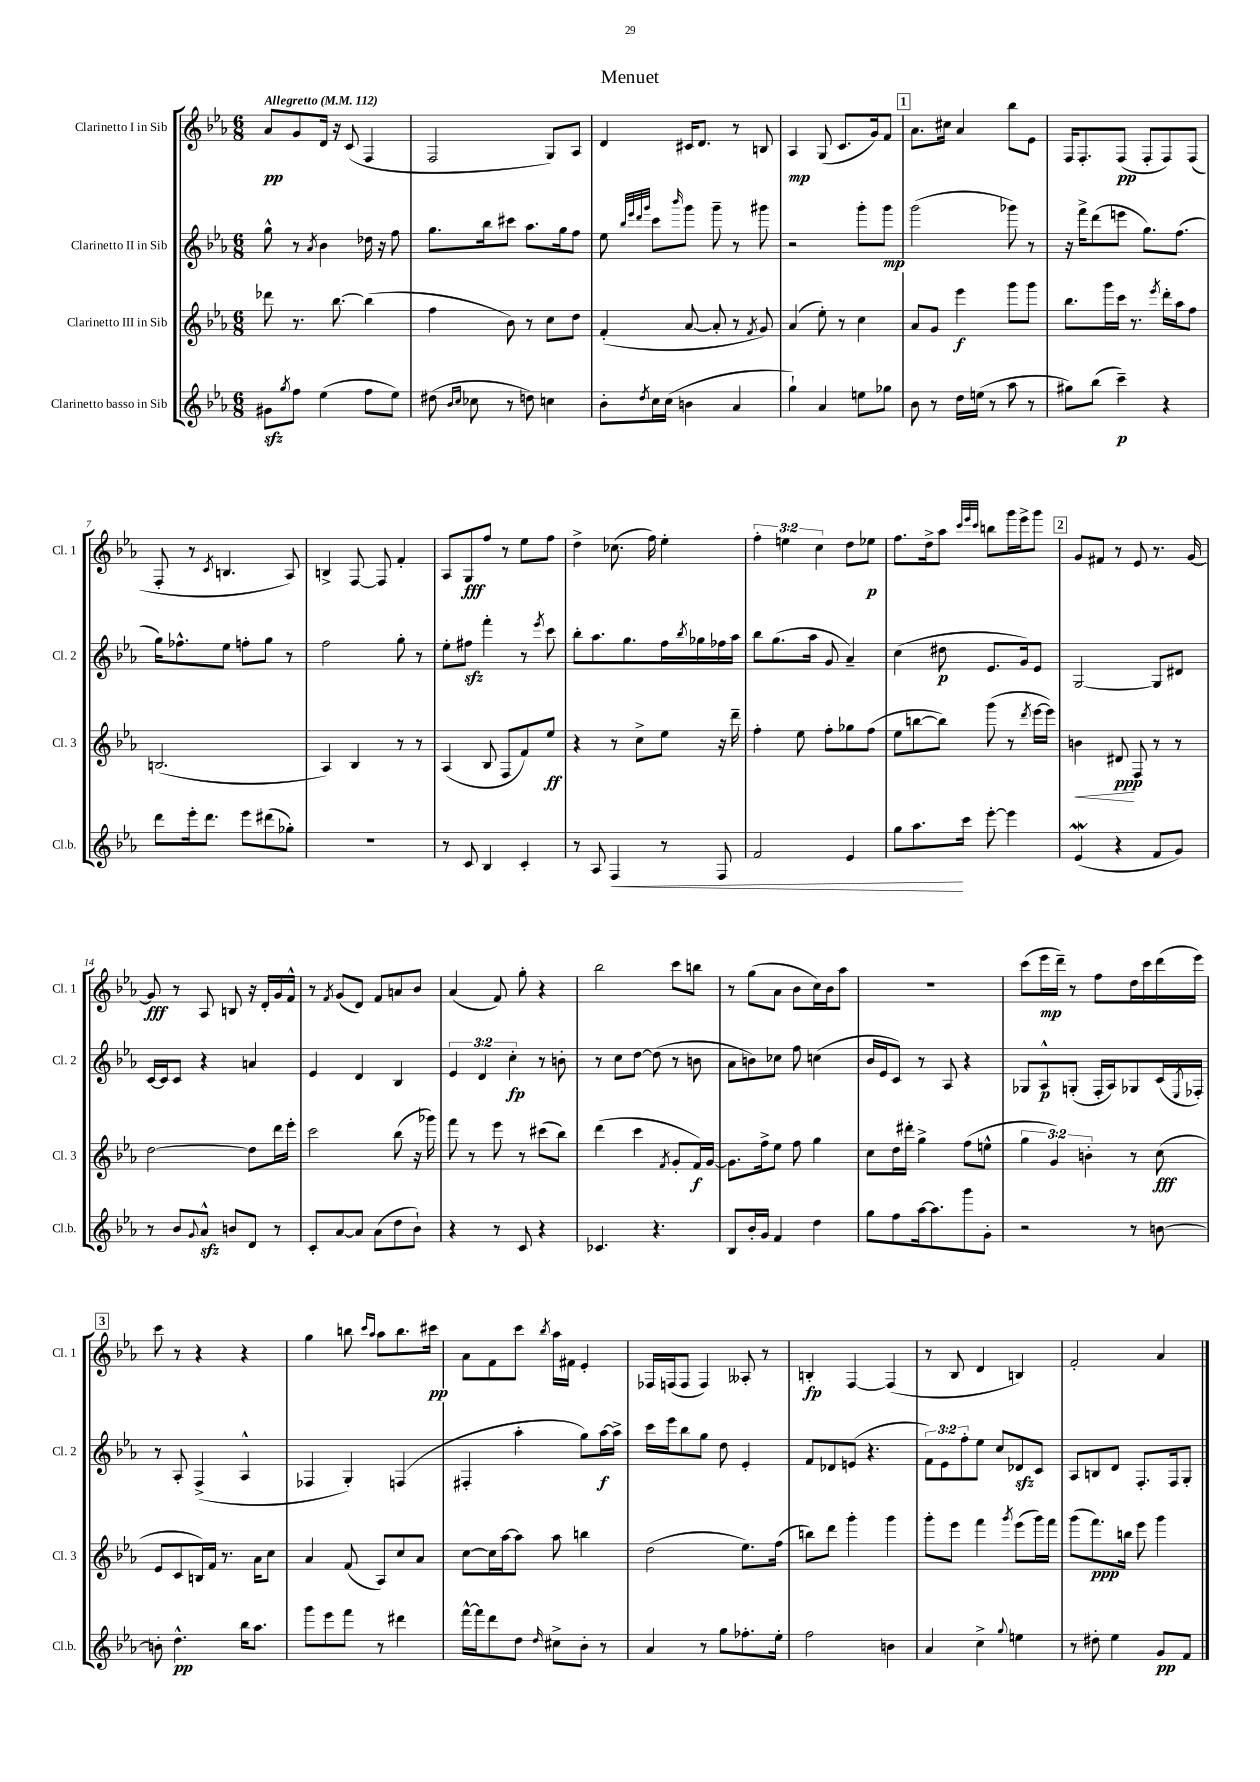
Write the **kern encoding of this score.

**kern	**dynam	**kern	**dynam	**kern	**dynam	**kern	**dynam
*part4	*part4	*part3	*part3	*part2	*part2	*part1	*part1
*staff4	*staff4	*staff3	*staff3	*staff2	*staff2	*staff1	*staff1
*I"Clarinetto basso in Sib	*	*I"Clarinetto III in Sib	*	*I"Clarinetto II in Sib	*	*I"Clarinetto I in Sib	*
*I'Cl.b.	*	*I'Cl. 3	*	*I'Cl. 2	*	*I'Cl. 1	*
*clefG2	*	*clefG2	*	*clefG2	*	*clefG2	*
*k[b-e-a-]	*	*k[b-e-a-]	*	*k[b-e-a-]	*	*k[b-e-a-]	*
*M6/8	*	*M6/8	*	*M6/8	*	*M6/8	*
*MM112	*	*MM112	*	*MM112	*	*MM112	*
=1	=1	=1	=1	=1	=1	=1	=1
!	!	!	!	!	!	!LO:TX:a:B:t=Allegretto	!
8g#Xzz\L	.	8ddd-X\	.	8gg^^\	.	8a-/L	pp
8qgg/	.	.	.	.	.	.	.
8ff\J	.	8.r	.	8r	.	8g/	.
.	.	.	.	8qa-/	.	.	.
(4ee-\	.	.	.	4b-\	.	16d/Jk	.
.	.	[8.bb-\	.	.	.	16r	.
.	.	.	.	.	.	(8c/	.
8ff\L	.	(4bb-\]	.	16dd-X\	.	4F/	.
.	.	.	.	16r	.	.	.
8ee-\J)	.	.	.	8ff\	.	.	.
=2	=2	=2	=2	=2	=2	=2	=2
(8dd#X\	.	4ff\	.	8.gg\L	.	2F/	.
16qqb-/LL	.	.	.	.	.	.	.
16qqcc/JJ	.	.	.	.	.	.	.
8cc-X\	.	.	.	.	.	.	.
.	.	.	.	16bb-\k	.	.	.
8r	.	8b-\)	.	8ccc#X\J	.	.	.
8ddn\)	.	8r	.	8.aa-\L	.	.	.
4ccn\	.	8cc\L	.	.	.	8G/L)	.
.	.	.	.	16gg\k	.	.	.
.	.	8dd\J	.	8ff\J	.	8A-/J	.
=3	=3	=3	=3	=3	=3	=3	=3
8b-'\L	.	(4f'/	.	8ee-\	.	4d/	.
.	.	.	.	32qqbb-/LLL	.	.	.
.	.	.	.	32qqeee-/	.	.	.
.	.	.	.	32qqddd/	.	.	.
8qdd/	.	.	.	32qqggg/JJJ	.	.	.
16cc\L	.	.	.	8ccc\L	.	.	.
(16cc\JJ	.	.	.	.	.	.	.
.	.	.	.	16qqbbb-/	.	.	.
4bn\	.	[8a-/	.	8ggg\J	.	16c#X/KL	.
.	.	.	.	.	.	8.d/J	.
.	.	8a-'/]	.	8ggg~\	.	.	.
4a-/	.	8r	.	8r	.	8r	.
.	.	8qf/	.	.	.	.	.
.	.	8g/)	.	8ggg#X\	.	8Bn/	.
=4	=4	=4	=4	=4	=4	=4	=4
4gg`\)	.	(4a-/	.	2r	.	4A-/	mp
4a-/	.	8ee-'\)	.	.	.	(8G/	.
.	.	8r	.	.	.	8.c/L	.
8een\L	.	4cc\	.	8ggg'\L	.	.	.
.	.	.	.	.	.	16g/k)	.
8gg-X\J	.	.	.	8ggg\J	mp	8f/J	.
!!LO:REH:place=s1:t=1
=5	=5	=5	=5	=5	=5	=5	=5
8b-\	.	8a-/L	.	(2ggg\	.	8.a-\L	.
8r	.	8g/J	.	.	.	.	.
.	.	.	.	.	.	16cc#X\Jk	.
16dd\LL	.	4eee-\	f	.	.	4a-/	.
(16een\JJ	.	.	.	.	.	.	.
8r	.	.	.	.	.	.	.
8aa-\	.	8ggg\L	.	8ggg-X\)	.	8bb-\L	.
8r	.	8ggg\J	.	8r	.	8e-\J	.
=6	=6	=6	=6	=6	=6	=6	=6
8gg#X\L)	.	8.bb-\L	.	16r	.	16F/KL	.
.	.	.	.	16fff^\KL	.	8.F'/	.
(8bb-\J	.	.	.	(8ddd\	.	.	.
.	.	16ggg\L	.	.	.	.	.
4ccc~\)	p	16ccc\JJ	.	8eeen\J	.	(8F/J	pp
.	.	8.r	.	.	.	.	.
.	.	.	.	8.gg\L)	.	8F'/L	.
.	.	8qeee-/	.	.	.	.	.
4r	.	16ddd'\LL	.	.	.	8F/)	.
.	.	16aa-\J	.	(8.ff\J	.	.	.
.	.	8ff\J	.	.	.	(8F/J	.
!!LO:LB:g=z
=7	=7	=7	=7	=7	=7	=7	=7
8ddd\L	.	(2.Bn/	.	16gg\KL)	.	8F'/	.
.	.	.	.	8.ff-X^^\	.	.	.
16eee-'\k	.	.	.	.	.	8r	.
8.ddd\J	.	.	.	.	.	.	.
.	.	.	.	.	.	8qc/	.
.	.	.	.	8ee-\J	.	4.Bn/	.
8eee-\L	.	.	.	8ffn'\L	.	.	.
(8ddd#X\	.	.	.	8gg\J	.	.	.
8gg-X'\J)	.	.	.	8r	.	8A-/)	.
=8	=8	=8	=8	=8	=8	=8	=8
2.r	.	4A-/)	.	2ff\	.	4Bn^/	.
.	.	4B-/	.	.	.	[8F/	.
.	.	.	.	.	.	8F/]	.
.	.	8r	.	8gg'\	.	4f'/	.
.	.	8r	.	8r	.	.	.
=9	=9	=9	=9	=9	=9	=9	=9
8r	.	(4A-/	.	8ee-'\L	.	8A-/L	.
8c/	.	.	.	8ff#Xzz\J	.	8G/	fff
4B-/	.	8B-/	.	4fff'\	.	8ff/J	.
.	.	8F/L	.	.	.	8r	.
4c'/	.	8f/)	.	8r	.	8ee-\L	.
.	.	.	.	8qeee-/	.	.	.
.	.	8ee-/J	ff	8ccc\	.	8ff\J	.
=10	=10	=10	=10	=10	=10	=10	=10
8r	.	4r	.	8bb-'\L	.	4dd^\	.
8A-/	.	.	.	8.aa-\	.	.	.
!	!LO:HP:b	!	!	!	!	!	!
4F/	<	8r	.	.	.	(8.cc-X\	.
.	.	.	.	8.gg\	.	.	.
.	.	8cc^\L	.	.	.	.	.
.	.	.	.	.	.	16ff\)	.
8r	.	8ee-\J	.	16ff\L	.	4ee-'\	.
.	.	.	.	8qbb-/	.	.	.
.	.	.	.	16gg-X\	.	.	.
8F/	.	16r	.	16ff-X\	.	.	.
.	.	16ddd~\	.	16aa-\JJ	.	.	.
=11	=11	=11	=11	=11	=11	=11	=11
2f/	.	4ff'\	.	8bb-\L	.	6ff'\	.
.	.	.	.	(8.gg\	.	.	.
.	.	.	.	.	.	6een\	.
.	.	8ee-\	.	.	.	.	.
.	.	.	.	16aa-\Jk	.	.	.
.	.	.	.	.	.	6cc\	.
.	.	8ff'\L	.	8g/	.	.	.
4e-/	.	8gg-X\	.	4a-~/)	.	8dd\L	.
.	.	(8ff\J	.	.	.	8ee-X\J	p
=12	=12	=12	=12	=12	=12	=12	=12
8gg\L	.	8ee-\L	.	(4cc\	.	8.ff\L	.
8.aa-\	.	[8bbn\	.	.	.	.	.
.	.	.	.	.	.	16dd^\k	.
.	.	8bb\J])	.	8dd#X\	p	8aa-\J	.
16ccc\Jk	[	.	.	.	.	.	.
.	.	.	.	.	.	32qqccc/LLL	.
.	.	.	.	.	.	32qqeee-/	.
.	.	.	.	.	.	32qqccc/JJJ	.
[8eee-'\	.	(8ggg\	.	8.e-/L	.	8bbn\L	.
4eee-\]	.	8r	.	.	.	16ggg\L	.
.	.	.	.	16g/k)	.	16eee-^\J	.
.	.	8qddd/	.	.	.	.	.
.	.	[16eee-\LL	.	8e-/J	.	8ggg\J	.
.	.	16eee-\JJ])	.	.	.	.	.
!!LO:REH:place=s1:t=2
=13	=13	=13	=13	=13	=13	=13	=13
!	!	!	!LO:HP:b	!	!	!	!
(4e-w/	.	4bn\	<	[2G/	.	8g/L	.
.	.	.	.	.	.	8f#X/J	.
4r	.	8d#X/	ppp	.	.	8r	.
.	.	8F/	[	.	.	8e-/	.
8f/L	.	8r	.	8G/L]	.	8.r	.
8g/J)	.	8r	.	8d#X/J	.	.	.
.	.	.	.	.	.	[16g/	.
!!LO:LB:g=z
=14	=14	=14	=14	=14	=14	=14	=14
8r	.	[2dd\	.	[16c/LL	.	8g/]	fff
.	.	.	.	16c/J]	.	.	.
8b-/L	.	.	.	8c/J	.	8r	.
8qqg/	.	.	.	.	.	.	.
8a-zz^^/J	.	.	.	4r	.	8A-/	.
8bn/L	.	.	.	.	.	8Bn/	.
8d/J	.	8dd\L]	.	4an/	.	16r	.
.	.	.	.	.	.	16d'/LL	.
8r	.	16ddd\L	.	.	.	16g/	.
.	.	16eee-'\JJ	.	.	.	16f^^/JJ	.
=15	=15	=15	=15	=15	=15	=15	=15
8c'/L	.	2ccc\	.	4e-/	.	8r	.
.	.	.	.	.	.	8qf/	.
[8a-/	.	.	.	.	.	(8g/L	.
8a-/J]	.	.	.	4d/	.	8d/J)	.
(8a-\L	.	.	.	.	.	8f/L	.
8dd\	.	(8bb-\	.	4B-/	.	8an/	.
8b-`\J)	.	16r	.	.	.	8b-/J	.
.	.	16ggg-X\)	.	.	.	.	.
=16	=16	=16	=16	=16	=16	=16	=16
4r	.	8fff\	.	6e-/	.	(4a-/	.
.	.	8r	.	.	.	.	.
.	.	.	.	6d/	.	.	.
8r	.	8eee-\	.	.	.	8f/)	.
.	.	.	.	6cc'\	fp	.	.
8c/	.	8r	.	.	.	8gg'\	.
4r	.	(8ccc#X\L	.	8r	.	4r	.
.	.	8bb-\J)	.	8bn'\	.	.	.
=17	=17	=17	=17	=17	=17	=17	=17
4.c-X/	.	(4ddd\	.	8r	.	2bb-\	.
.	.	.	.	8cc\L	.	.	.
.	.	4ccc\	.	[8dd\J	.	.	.
4.r	.	.	.	(8dd\]	.	.	.
.	.	8qf/	.	.	.	.	.
.	.	8g'/L	.	8r	.	8ccc\L	.
.	.	16f/L)	f	8bn\	.	8bbn\J	.
.	.	[16g/JJ	.	.	.	.	.
=18	=18	=18	=18	=18	=18	=18	=18
8B-/L	.	8.g\L]	.	8a-\L	.	8r	.
16b-'/L	.	.	.	8bn\)	.	(8gg\L	.
16g/JJ	.	16ff^\k	.	.	.	.	.
4f/	.	8ee-\J	.	8cc-X\J	.	8a-\J	.
.	.	8ff\	.	8ff\	.	8b-\L	.
4dd\	.	4gg\	.	(4ccn\	.	16cc\L)	.
.	.	.	.	.	.	16b-\J	.
.	.	.	.	.	.	8aa-\J	.
=19	=19	=19	=19	=19	=19	=19	=19
8gg\L	.	8cc\L	.	16b-/LL	.	2.r	.
.	.	.	.	16e-/J	.	.	.
8ff\	.	16dd\L	.	8c/J)	.	.	.
.	.	16ddd#X'\JJ	.	.	.	.	.
[16aa-\k	.	4gg^\	.	8r	.	.	.
8.aa-\]	.	.	.	.	.	.	.
.	.	.	.	8A-/	.	.	.
8ggg\	.	(8ff\L	.	4r	.	.	.
8g'\J	.	8een^^\J	.	.	.	.	.
=20	=20	=20	=20	=20	=20	=20	=20
2r	.	6gg\	.	8G-X/L	.	(8ccc\L	.
.	.	.	.	8A-^^/	p	16eee-\L	mp
.	.	6g/)	.	.	.	.	.
.	.	.	.	.	.	16ddd~\JJ)	.
.	.	.	.	(8Gn'/J	.	8r	.
.	.	6bn'\	.	.	.	.	.
.	.	.	.	16F'/LL	.	8ff\L	.
.	.	.	.	16A-/J)	.	.	.
8r	.	8r	.	8G-X/	.	16dd\L	.
.	.	.	.	.	.	16ccc\	.
[8bn\	.	(8cc\	fff	(16c/L	.	(16ddd\	.
.	.	.	.	8qE-/	.	.	.
.	.	.	.	16F-X'/JJ)	.	16eee-\JJ)	.
!!LO:LB:g=z
!!LO:REH:place=s1:t=3
=21	=21	=21	=21	=21	=21	=21	=21
8bn'\]	.	8e-/L	.	8r	.	8ccc\	.
4.dd^^\	pp	8c/	.	8A-'/	.	8r	.
.	.	16Bn/L)	.	(4F^/	.	4r	.
.	.	16f/JJ	.	.	.	.	.
.	.	8.r	.	.	.	.	.
16bb-\KL	.	.	.	4A-^^/	.	4r	.
8.aa-\J	.	16a-\KL	.	.	.	.	.
.	.	8cc\J	.	.	.	.	.
=22	=22	=22	=22	=22	=22	=22	=22
8ggg\L	.	4a-/	.	4F-X/	.	4gg\	.
8eee-\	.	.	.	.	.	.	.
8fff\J	.	(8f/	.	4G'/)	.	8bbn\	.
.	.	.	.	.	.	16qqccc/LL	.
.	.	.	.	.	.	16qqaa-/JJ	.
8r	.	8A-/L)	.	.	.	8aa-\L	.
4ddd#X\	.	8cc/	.	(4Fn/	.	8.bb\	.
.	.	8a-/J	.	.	.	.	.
.	.	.	.	.	.	16ccc#X\Jk	pp
=23	=23	=23	=23	=23	=23	=23	=23
[16fff^^\LL	.	[8cc\L	.	4F#X'/	.	8a-\L	.
16fff\J]	.	.	.	.	.	.	.
8ddd\	.	16cc\L]	.	.	.	8f\	.
.	.	[16aa-\J	.	.	.	.	.
8dd\J	.	8aa-\J]	.	4aa-'\	.	8ccc\J	.
16qqdd/	.	.	.	.	.	8qbb-/	.
8cc#X^\L	.	8aa-\	.	.	.	16aa-\LL	.
.	.	.	.	.	.	16f#X\JJ	.
8b-'\J	.	4bbn\	.	8gg\L)	.	4e-'/	.
8r	.	.	.	[16aa-\L	f	.	.
.	.	.	.	16aa-^\JJ]	.	.	.
=24	=24	=24	=24	=24	=24	=24	=24
4a-/	.	(2dd\	.	16ccc\LL	.	16F-X/LL	.
.	.	.	.	16eee-\J	.	(16Fn/J	.
.	.	.	.	8bb-\	.	8F/J	.
8r	.	.	.	8gg\J	.	4F/)	.
8gg\L	.	.	.	8dd\	.	.	.
8.ff-X'\	.	8.ee-\L)	.	4e-'/	.	8A--X'/	.
.	.	.	.	.	.	8r	.
16ee-'\Jk	.	(16ff\Jk	.	.	.	.	.
=25	=25	=25	=25	=25	=25	=25	=25
2ff\	.	8bbn\L)	.	8f/L	.	4Bn'/	fp
.	.	8ddd\J	.	8d-X/	.	.	.
.	.	4ggg'\	.	(8en/J	.	[4F/	.
.	.	.	.	4.r	.	.	.
4bn\	.	4ggg\	.	.	.	(4F/]	.
=26	=26	=26	=26	=26	=26	=26	=26
4a-/	.	8ggg'\L	.	12f\L)	.	8r	.
.	.	.	.	12e-\	.	.	.
.	.	8eee-\J	.	.	.	8B-/	.
.	.	.	.	12ff'\	.	.	.
4cc^\	.	4fff\	.	8ee-\J	.	4d/	.
.	.	.	.	8cc/L	.	.	.
8qqgg/	.	8qggg/	.	.	.	.	.
4een\	.	(8eee-\L	.	8d-Xzz/	.	4Bn/)	.
.	.	16ggg\L)	.	8c/J	.	.	.
.	.	16fff\JJ	.	.	.	.	.
=27	=27	=27	=27	=27	=27	=27	=27
8r	.	(8ggg\L	.	8A-/L	.	2f'/	.
8dd#X'\	.	8.fff\)	ppp	8Bn/	.	.	.
4ee-\	.	.	.	8d/J	.	.	.
.	.	16bbn\Jk	.	.	.	.	.
.	.	8eee-\	.	8.F'/L	.	.	.
8g/L	pp	4ggg\	.	.	.	4a-/	.
.	.	.	.	16F/k	.	.	.
8f/J	.	.	.	8G'/J	.	.	.
==	==	==	==	==	==	==	==
*-	*-	*-	*-	*-	*-	*-	*-
